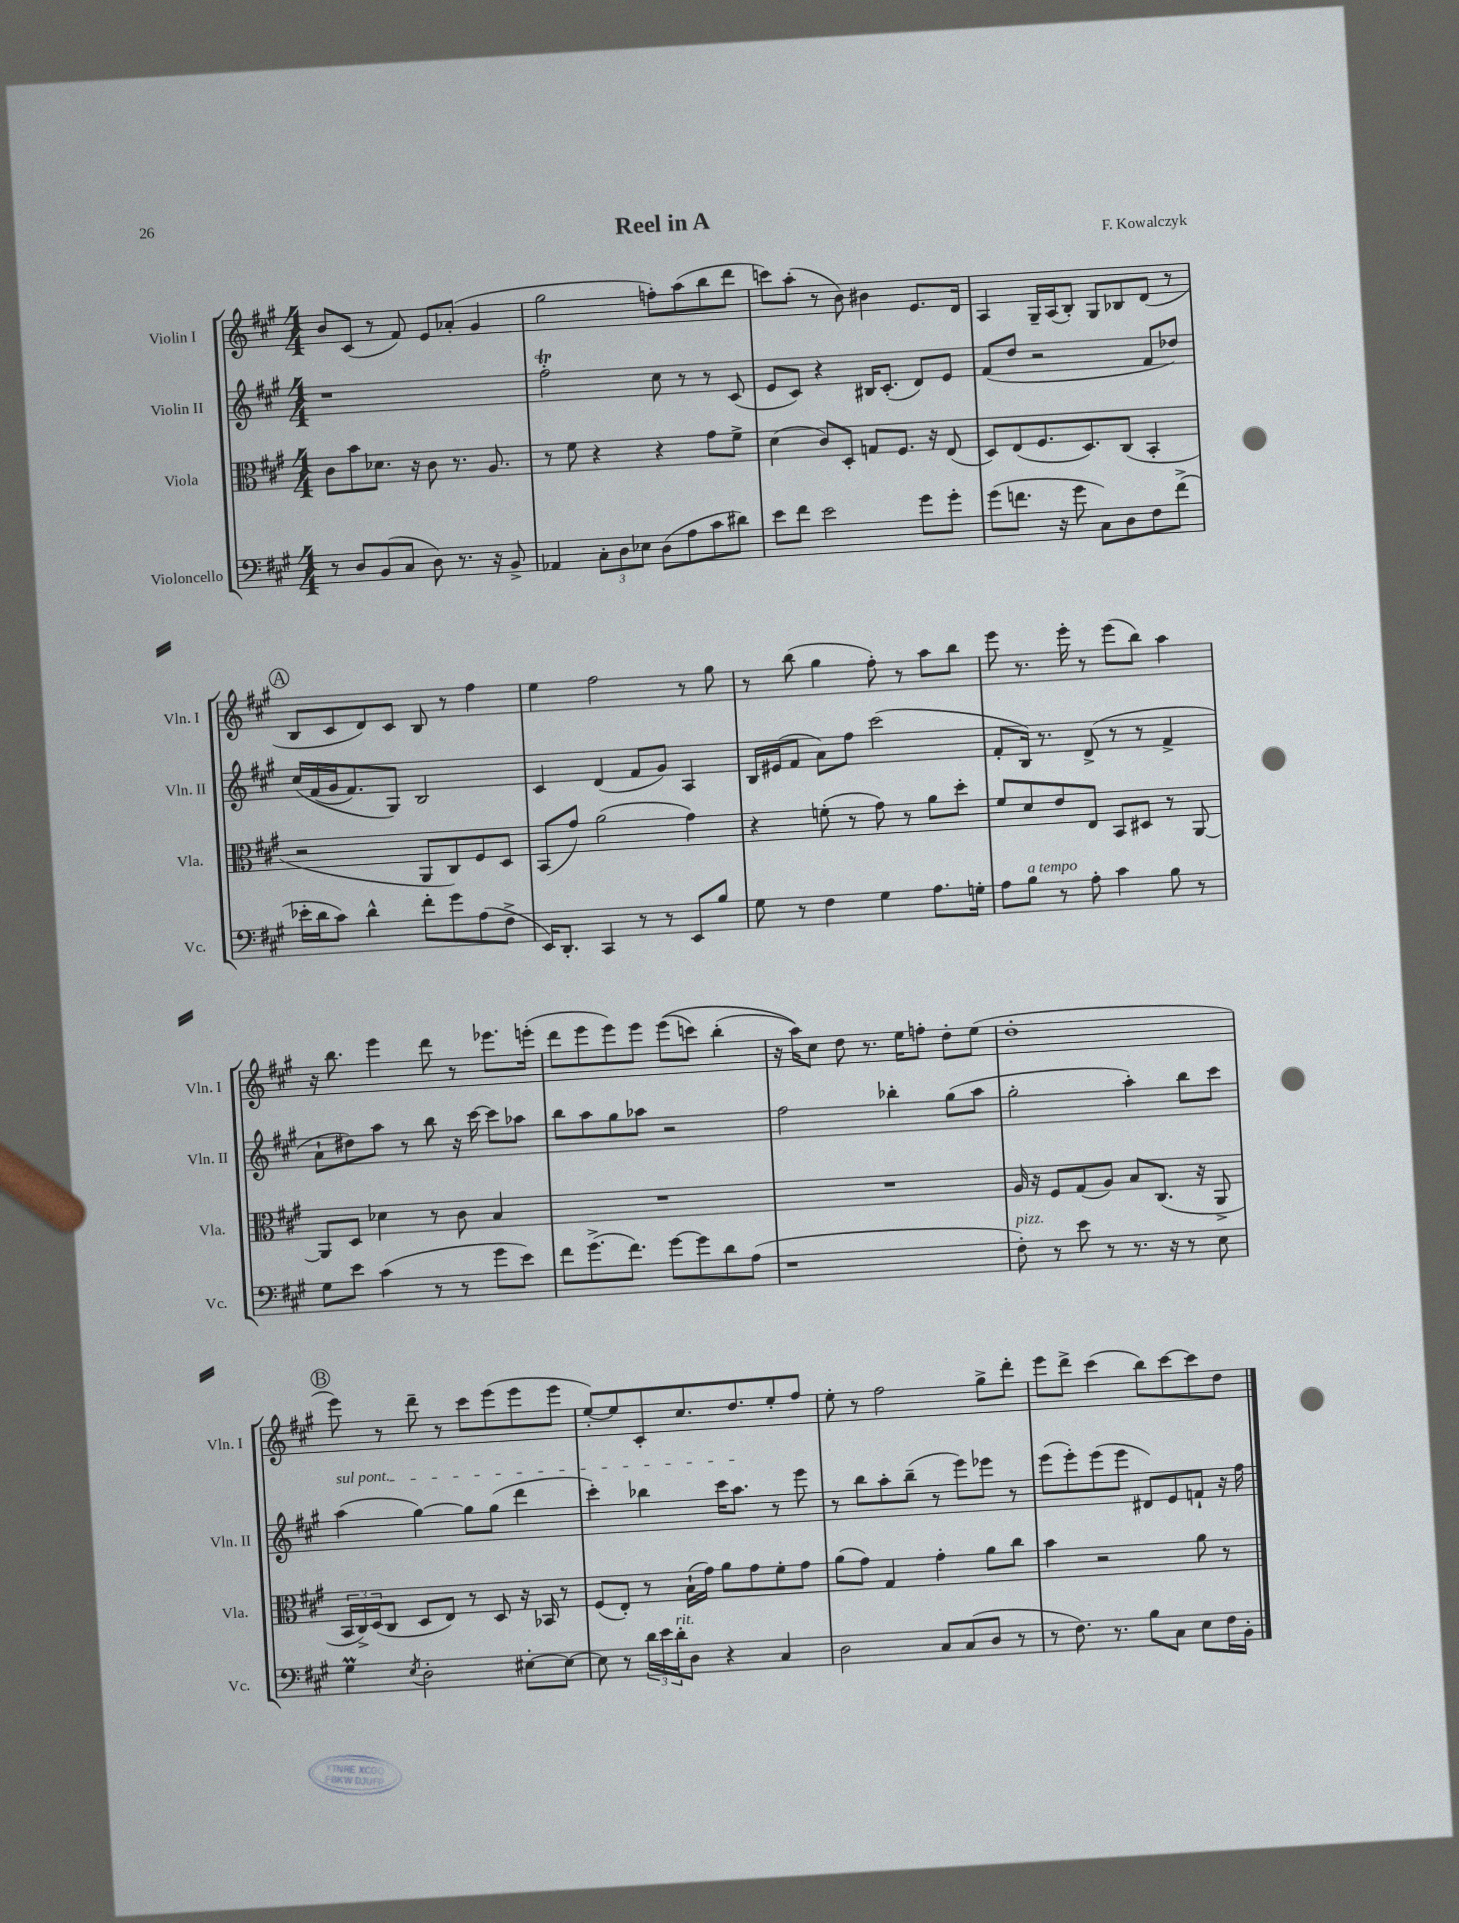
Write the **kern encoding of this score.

**kern	**kern	**kern	**kern
*part4	*part3	*part2	*part1
*staff4	*staff3	*staff2	*staff1
*I"Violoncello	*I"Viola	*I"Violin II	*I"Violin I
*I'Vc.	*I'Vla.	*I'Vln. II	*I'Vln. I
*clefF4	*clefC3	*clefG2	*clefG2
*k[f#c#g#]	*k[f#c#g#]	*k[f#c#g#]	*k[f#c#g#]
*M4/4	*M4/4	*M4/4	*M4/4
=1	=1	=1	=1
8r	8c#\L	1r	8b/L
8D/L	8b\	.	(8c#/J
(8BB/	8.d-X\J	.	8r
8C#/J	.	.	8f#/)
.	16r	.	.
8D\)	8c#\	.	8e/L
8.r	8.r	.	(8a-X'/J
.	.	.	4g#/
16r	8.A/	.	.
8BB^/	.	.	.
=2	=2	=2	=2
4AA-X/	8r	2ff#T'\	2gg#\
.	8f#\	.	.
12C#'\L	4r	.	.
12D\	.	.	.
12E-X\J	.	.	.
(8D\L	4r	8cc#\	8ffn'\L)
8A\	.	8r	(8aa\
8c#\	8g#\L	8r	8bb\
8d#X\J)	8f#^\J	(8c#/	8ddd\J
=3	=3	=3	=3
8e\L	(4d\	8e/L	8cccn\L)
8f#\J	.	8c#/J)	(8aa'\J
2e\	8c#/L)	4r	8r
.	8D'/J	.	8b\)
.	8Gn/L	16B#X/KL	4b#X\
.	.	(8.c#'/J	.
.	8.F#/J	.	.
8g#\L	.	8d/L)	8.e/L
.	16r	.	.
8g#'\J	(8E/	8e/J	.
.	.	.	16d/Jk
=4	=4	=4	=4
(8g#\L	8D/L)	(8f#/L	4A/
8.fn\J	(8E/	8dd/J	.
.	8.F#/	2r	16G#~/LL
16r	.	.	(16A/J
8g#\	.	.	8B'/J)
.	8.D/)	.	.
8C#\L)	.	.	8G#/L
8D\	(8C#/J	.	8B-X/
8F#\	4BB'/	8f#/L	(8d/J
(8f^\J	.	8dd-X/J)	8r
!!LO:LB:g=z
!!LO:REH:place=s1:t=A
=5	=5	=5	=5
16e-X'\LL	2r	(16cc#/LL	8B/L
16d\J	.	(16f#/	.
8c#\J)	.	16g#/J	8c#/
.	.	8.f#/)	.
4d^^\	.	.	8d/)
.	.	8G#/J)	8c#/J
8f#'\L	8AA/L	2B/	8B/
8g#\	8C#/)	.	8r
(8A\	8F#/	.	4ff#\
8F#^\J	8D/J	.	.
=6	=6	=6	=6
16EE/KL)	(8BB/L	4c#/	4ee\
8.DD'/J	.	.	.
.	8g#/J)	.	.
4CC#/	(2a\	(4d/	2ff#\
8r	.	8f#/L	.
8r	.	8g#/J)	.
8EE/L	4g#\)	4A/	8r
8B/J	.	.	8gg#\
=7	=7	=7	=7
8G#\	4r	16B/LL	8r
.	.	(16e#X/J	.
8r	.	8f#/J	(8bb\
4F#\	(8fn'\	8a\L)	4gg#\
.	8r	8ff#\J	.
4G#\	8g#\)	(2ccc#\	8ff#'\)
.	8r	.	8r
8.A\L	8a\L	.	8aa\L
.	8dd'\J	.	8bb\J
16Gn'\Jk	.	.	.
=8	=8	=8	=8
8A\L	8f#/L	8f#'/L	8eee\
!LO:TX:a:i:t=a tempo	!	!	!
8B\J	8d/	16B/Jk)	8.r
.	.	8.r	.
8r	8e/	.	.
.	.	.	16eee'\
8A'\	8E/J	(8d^/	8r
4c#\	8BB/L	8r	(8eee\L
.	8D#X/J	8r	8bb\J)
8B\	8r	4f#^/	4aa\
8r	[8AA/	.	.
!!LO:LB:g=z
=9	=9	=9	=9
8G#\L	8AA/L]	8a`\L	16r
.	.	.	8.bb\
8e\J	8D/J	8dd#X\)	.
(4c#\	4d-X\	8aa\J	4eee\
.	.	8r	.
8r	8r	8bb\	8ddd\
8r	8c#\	16r	8r
.	.	[16ccc#\	.
8g#\L	4B/	8ccc#\L]	8.eee-X\L
8e\J)	.	8aa-X\J	.
.	.	.	(16eeen'\Jk
=10	=10	=10	=10
8f#\L	1r	8bb\L	8ddd\L
(8.g#^\	.	8aa\	8eee\
.	.	8gg#\	8eee\)
8.f#\J)	.	.	.
.	.	8aa-X\J	8eee\J
[8g#\L	.	2r	((8eee\L
8g#\]	.	.	8cccn\J)
8d\	.	.	(4bb'\
(8A\J	.	.	.
=11	=11	=11	=11
1r	1r	2ff#\	16r
.	.	.	16aa\KL))
.	.	.	8cc#\J
.	.	.	8dd\
.	.	.	8.r
.	.	4bb-X'\	.
.	.	.	16ee\KL
.	.	.	8ffn'\J
.	.	(8gg#\L	8dd'\L
.	.	8aa\J	(8ee\J
=12	=12	=12	=12
!LO:TX:a:i:t=pizz.	!	!	!
8F#'\)	16A/	2gg#'\	1dd'
.	16r	.	.
8r	8F#/L	.	.
8e\	(8G#/	.	.
8r	8A/J)	.	.
8.r	8B/L	4aa'\)	.
.	(8.C#/J	.	.
16r	.	.	.
8r	.	8bb\L	.
.	16r	.	.
8E\	8AA^/	8ccc#\J	.
!!LO:LB:g=z
!!LO:REH:place=s1:t=B
=13	=13	=13	=13
!	!	!LO:TX:a:i:t=sul pont.	!
4G#m\	24BB/LL	(4aa\	8eee\)
.	24C#^/)	.	.
.	(24D/J	.	.
.	8C#/J	.	8r
8qE/	.	.	.
2D'\	8D/L	[4gg#\)	8ddd~\
.	8E/J)	.	8r
.	8r	8gg#\L]	8ccc#\L
.	8D/	(8gg#\J	(8eee\
[8E#X'\L	16r	4ddd\	8eee\
.	16BB-X/	.	.
8E#\J_	8r	.	8eee\J
=14	=14	=14	=14
8E#\]	(8F#/L	4ccc#'\)	[8ee'/L)
8r	8E'/J)	.	8ee/]
24d\LL	8r	4bb-X\	8c#'/
24e\	.	.	.
!LO:TX:a:i:t=rit.	!	!	!
24d'\J	.	.	.
8D\J	(16B`\LL	.	8.cc#/
.	16g#\JJ)	.	.
4r	8a\L	16ccc#\KL	.
.	.	8.aa\J	8.dd/
.	8g#\	.	.
4C#/	8f#'\	8r	8ee'/
.	8g#\J	8eee\	8ff#/J
=15	=15	=15	=15
2D\	(8a\L	8r	8ee'\
.	8g#\J)	8bb\L	8r
.	4G#/	8aa'\	2ff#\
.	.	(8bb~\J	.
8C#/L	4g#'\	8r	.
(8C#/	.	8eee\L)	.
8D/J	8a\L	8eee-X\J	8gg#^\L
8r	8cc#\J	8r	8ddd'\J
=16	=16	=16	=16
8r	4b\	(8eee\L	8eee\L
8.F#\)	.	8eee'\)	8ddd^\J
.	2r	(8eee\	(4ccc#\
8.r	.	.	.
.	.	8eee\J	.
8B\L	.	8d#X/L)	8bb\L)
8C#\J	.	8e/	[8ccc#\
8E\L	8a\	8fn`/J	8ccc#\]
16F#\L	8r	16r	8dd\J
16BB'\JJ	.	16ff#\	.
==	==	==	==
*-	*-	*-	*-
